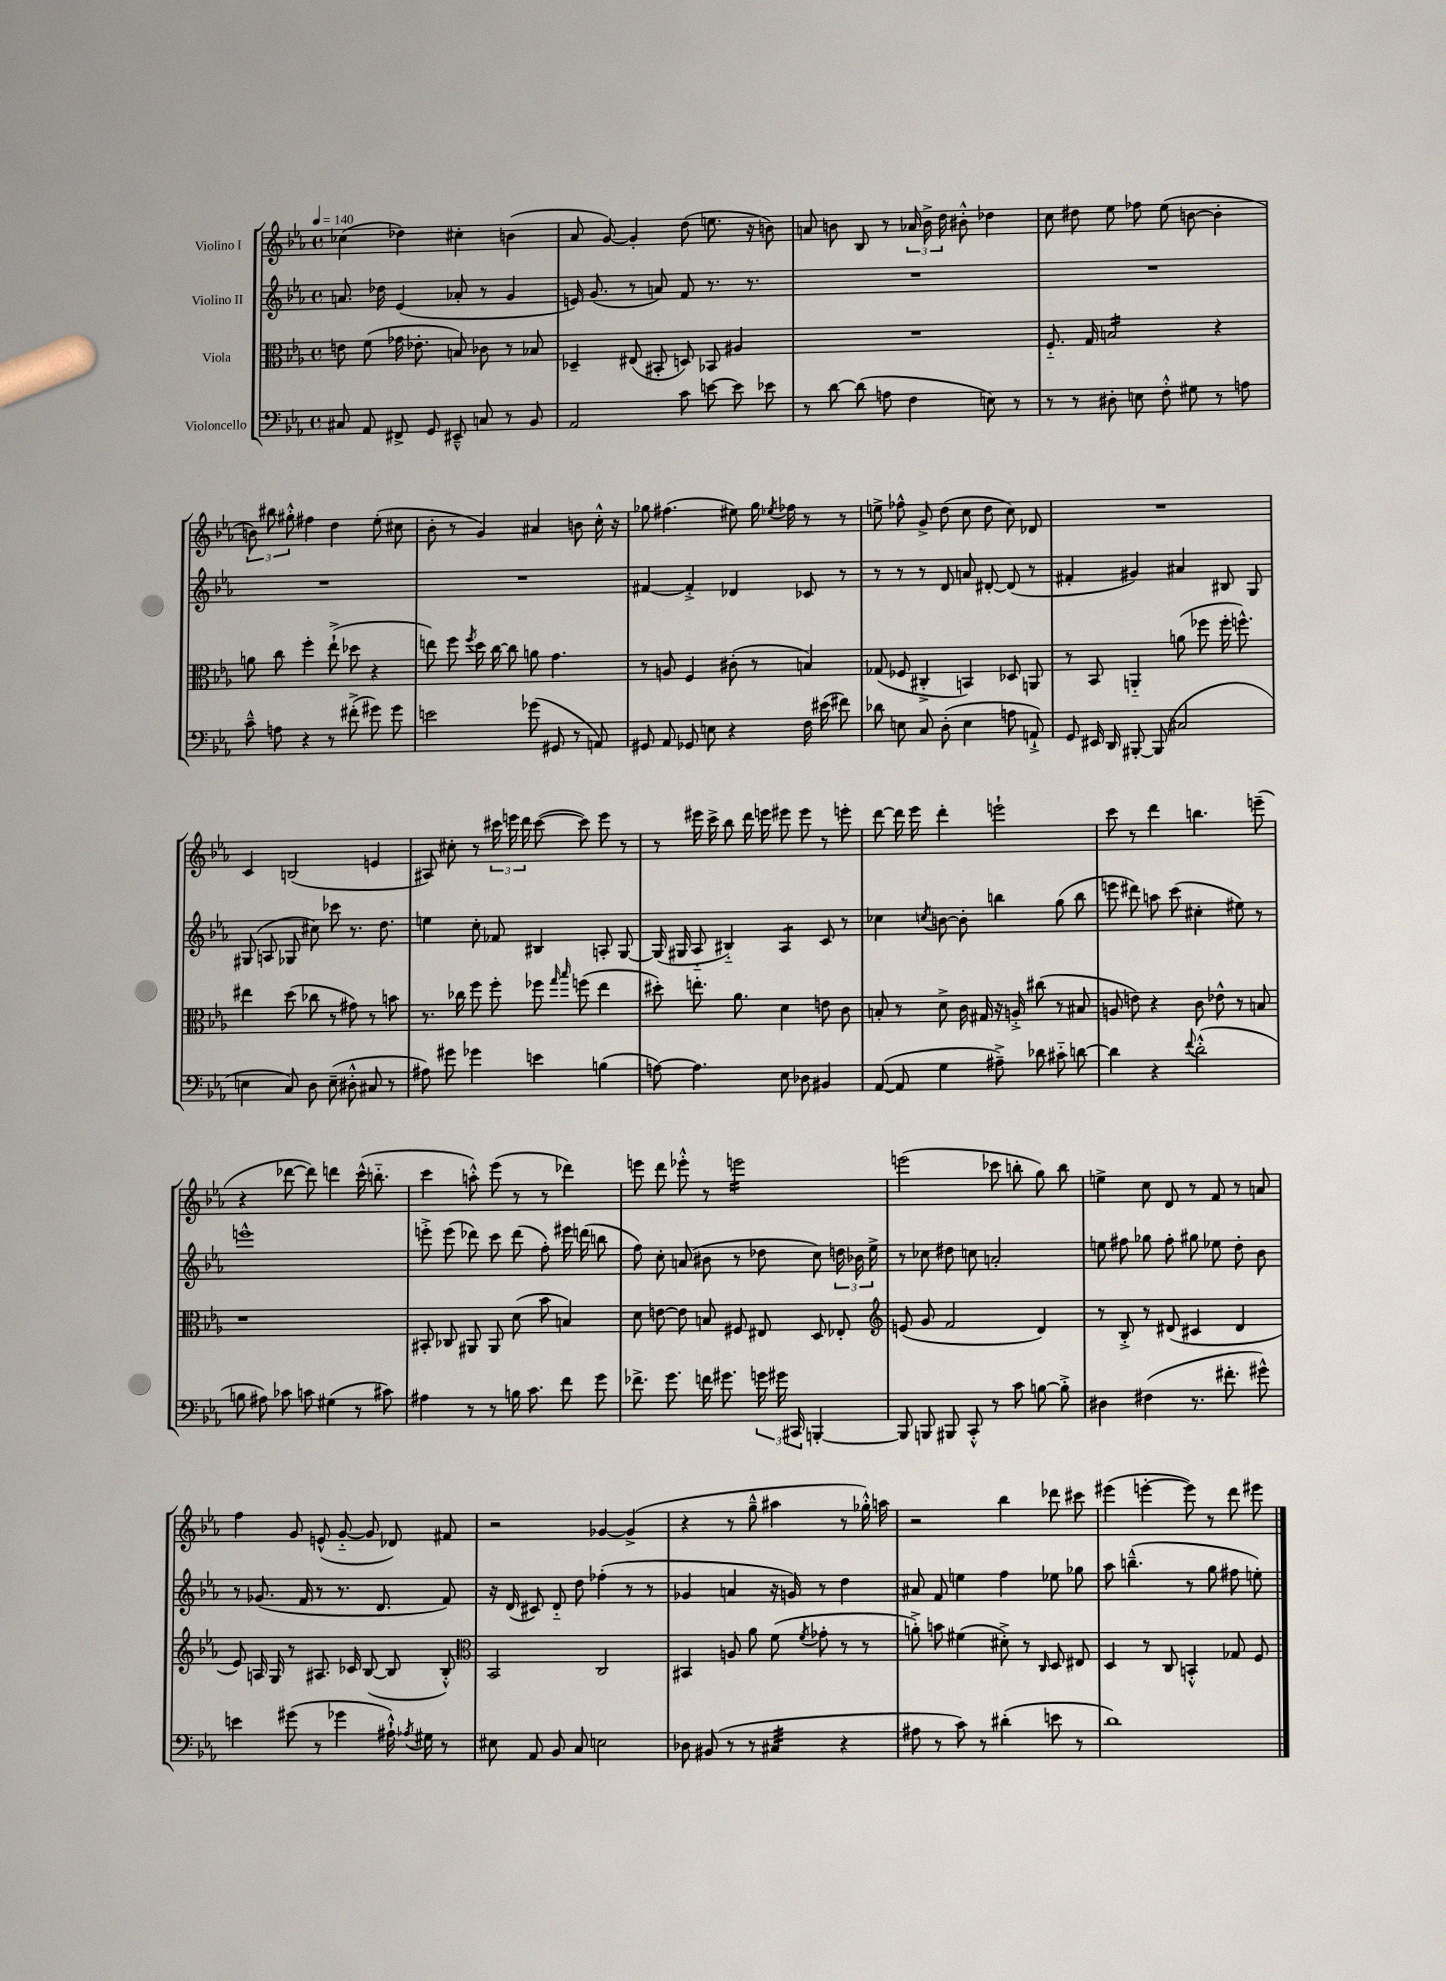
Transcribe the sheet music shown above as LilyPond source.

<<
\new StaffGroup <<
\new Staff = "s0" \with { instrumentName = "Violino I" } {
    \clef treble \key ees \major \defaultTimeSignature \time 4/4 \tempo 4 = 140
    \autoBeamOff ces''4( des''4) cis''4-. b'4( |
    aes'8 g'8~) g'4-. d''8( e''8. r16 b'8) |
    a'8 b'8 bes8 r8 \tuplet 3/2 { aes'16 b'16-> d''16 } bis'8-.-^ des''4 |
    c''8 dis''8 ees''8 fes''8 ees''8( b'8~ b'4-. |
    \tuplet 3/2 { b'8) bis''8 gis''8-.-^ } fis''4 d''4 ees''8-.( cis''8 |
    bes'8-. r8 g'4) ais'4 b'8 c''16-.-^ r16 |
    ges''8 fis''4.( eis''8) ges''16 \acciaccatura { ees''8 } fes''16 r8 r8 |
    e''8-> fes''8-^ g'8-> d''8( c''8 d''8 c''8) des'8 |
    R1 |
    c'4 b2( e'4 |
    ais8) cis''8-. r8 \tuplet 3/2 { cis'''16 e'''16 d'''16 } cis'''8~( cis'''8) e'''8 r8 |
    r8 eis'''16 c'''16-> bes''8 d'''16 e'''16 eis'''8 eis'''8 r8 e'''8-. |
    d'''8~ d'''16 ees'''16 d'''4-. e'''2-! |
    c'''8 r8 d'''4 b''4. e'''8--( |
    r4 des'''8~ des'''8) d'''4 c'''16-^( b''8.-_ |
    c'''4 a''8-.-^) ees'''8( r8 r8 des'''4) |
    e'''8 d'''8 ees'''8-.-^ r8 e'''2:16 |
    e'''2( ces'''8 b''8-. g''8) b''8 |
    e''4-> c''8 d'8 r8 f'8 r8 a'8 |
    f''4 g'8 e'8-^( g'8~-_ g'8 des'8) fis'8 |
    r2 ges'4~ ges'4->( |
    r4 r8 g''8---^ ais''4 r8 ges''16-.-^) a''16 |
    r2 bes''4 des'''8 cis'''8 |
    eis'''4( e'''4~-. e'''8) r8 d'''8 eis'''8 \bar "|." |
}
\new Staff = "s1" \with { instrumentName = "Violino II" } {
    \clef treble \key ees \major \defaultTimeSignature \time 4/4
    \autoBeamOff a'8. des''16 ees'4( aes'8-. r8 g'4 |
    e'16) g'8.( r8 a'8) f'8 r8. r8. |
    R1 |
    R1 |
    R1 |
    R1 |
    fis'4~ fis'4-.-> des'4 ces'8 r8 |
    r8 r8 r8 d'8 a'8 dis'8~-. dis'8( r8 |
    fis'4-. gis'4) ais'4 bis8 g8 |
    gis8( a8 ges8 cis''8) ces'''8 r8. d''8. |
    e''4 c''8-. fes'8 bis4 a8-. g8~ |
    g16( gis16 aes8-_ bis4-_) aes4:8 c'8 r8 |
    ces''4 \acciaccatura { c''8 } b'8~ b'8-. b''4 g''8( b''8 |
    e'''8 dis'''8) a''8 c'''8( cis''4-. eis''8) r8 |
    e'''1-^ |
    e'''8-.-> e'''8( des'''8) c'''8 des'''8( f''8-.) eis'''16 d'''16( b''8 |
    f''8) c''8-. a'8( bis'8 r8 des''8 c''8) \tuplet 3/2 { d''16 bes'16 ees''16-> } |
    r8 ces''8 dis''8 c''8 a'2-. |
    e''8 fis''8 ges''8 fis''8-. gis''8 ees''8 d''8-. bes'8 |
    r8 ges'8.( f'16 r8 r8. d'8. f'8) |
    r16 d'16( cis'8) d'8-_ d''8 fes''4-.( r8 r8 |
    ges'4 a'4 r16 g'16) r8 d''4 |
    ais'8 f'8 e''4 f''4 ees''8 ges''8 |
    aes''8 b''4.---^( r8 g''8 fis''8 e''8-.) \bar "|." |
}
\new Staff = "s2" \with { instrumentName = "Viola" } {
    \clef alto \key ees \major \defaultTimeSignature \time 4/4
    \autoBeamOff e'8 f'8( ges'16 ees'8.-. b8) ces'8 r8 bes8 |
    des4-- eis8( bis,8-. d8) bes,8 ais4 |
    R1 |
    f8.-_ g16 b2:16 r4 |
    a'8 c''8 f''4-. ees''8-!->( des''8 r4 |
    e''8) f''8 \acciaccatura { f''8 } d''16 c''16~ c''8 a'8 g'4. |
    r8 a8 f4 cis'8-.( r8 b4) |
    ges8( fes8 cis4-.-> b,4) des8 a,8 |
    r8 bes,8 a,4-_ a'8( fes''8 fes''16-. f''8.-^) |
    eis''4 d''8( ces''8 r8 gis'8) r8 b'8 |
    r8. ces''16 f''8 f''8-. fes''8 \grace { g''16 bes''16 } f''8( ees''4 |
    dis''8-.) e''8.-. aes'8. d'4 e'8 c'8 |
    b8-. r8 d'8-> c'16 gis16 r16 a16-.-> cis''8( r8 bis8 |
    a8 e'8) r4 c'8 ees'8-^ r8 b8 |
    r1 |
    bis,8-. ces8 ais,8 ais,8 d'8( bes'8 b4) |
    d'8 e'8~ e'8 b8 fis8 eis8 d8 ees8-. |
    \clef treble e'8( g'8 f'2 d'4) |
    r8 bes8-.-> r8 dis'8( cis'4 dis'4 |
    ees'8) a16 g16 r8 ais8. ces'16 bes8~( bes8 bes8-.-^) |
    \clef alto bes,2 c2 |
    bis,4 a8 aes'8 f'8( \acciaccatura { f'8 } ges'8-. r8 r8 |
    a'8-.->) b'8 fis'4( dis'8-.->) r8 \grace { c16 } d8 eis8 |
    d4 r8 c8 b,4-.-^ ges8 f8 \bar "|." |
}
\new Staff = "s3" \with { instrumentName = "Violoncello" } {
    \clef bass \key ees \major \defaultTimeSignature \time 4/4
    \autoBeamOff cis8 aes,8 fis,8-> g,8 eis,8---^ c8 r8 bes,8 |
    aes,2 c'8 e'8~ e'8 ees'8 |
    r8 d'8~ d'8( a8 f4 e8) r8 |
    r8 r8 dis8-. e8 f8-.-^ gis8 r8 a8 |
    c'8---^ a8 r4 r8 fis'8-.->( gis'8) gis'8 |
    e'2 ges'8( gis,8 r8 a,8) |
    gis,8 aes,8 ges,8 e8 r4 f16 eis'16( fis'8) |
    des'8 e8 c8 d8-.( e4 a8 a,8-!->) |
    g,8 eis,16 d,16 bis,,8~-. bis,,8( cis2 |
    e4 c8) d8 e8--( dis8-.-^ cis8 r8 |
    ais8) gis'8 ges'4 e'4 b4( |
    a8~) a4. ees8 des8 bis,4 |
    aes,8~( aes,8 g4 ais8--->) des'8 cis'8-_ d'8~ |
    d'4 r4 \appoggiatura { f'8 } d'2-.-^( |
    b8 ais8) ces'8 c'8 gis4( r8 cis'8) |
    ais4 r8 r8 b16 c'8. f'8 g'8 |
    fes'8.-> g'8. f'16 gis'8. \tuplet 3/2 { g'16 gis'16 cis,16 } b,,4~-. |
    b,,8 b,,8 bis,,8 c,8-.-^ r8 c'8 b8~ b8-.-> |
    dis4 fis4( r8. fis'8.-. gis'8-^) |
    e'4 gis'8( r8 ges'4 ais16-!-^) \acciaccatura { aes8 } gis16 r8 |
    eis8 aes,8 bes,8 c8 e2 |
    des8 bis,8( r8 r8 cis4:32 r4 |
    ais8 r8 c'8) r8 dis'4-.( e'8 r8 |
    d'1) \bar "|." |
}
>>
>>
\layout { \context { \Score \remove "Bar_number_engraver" } }
